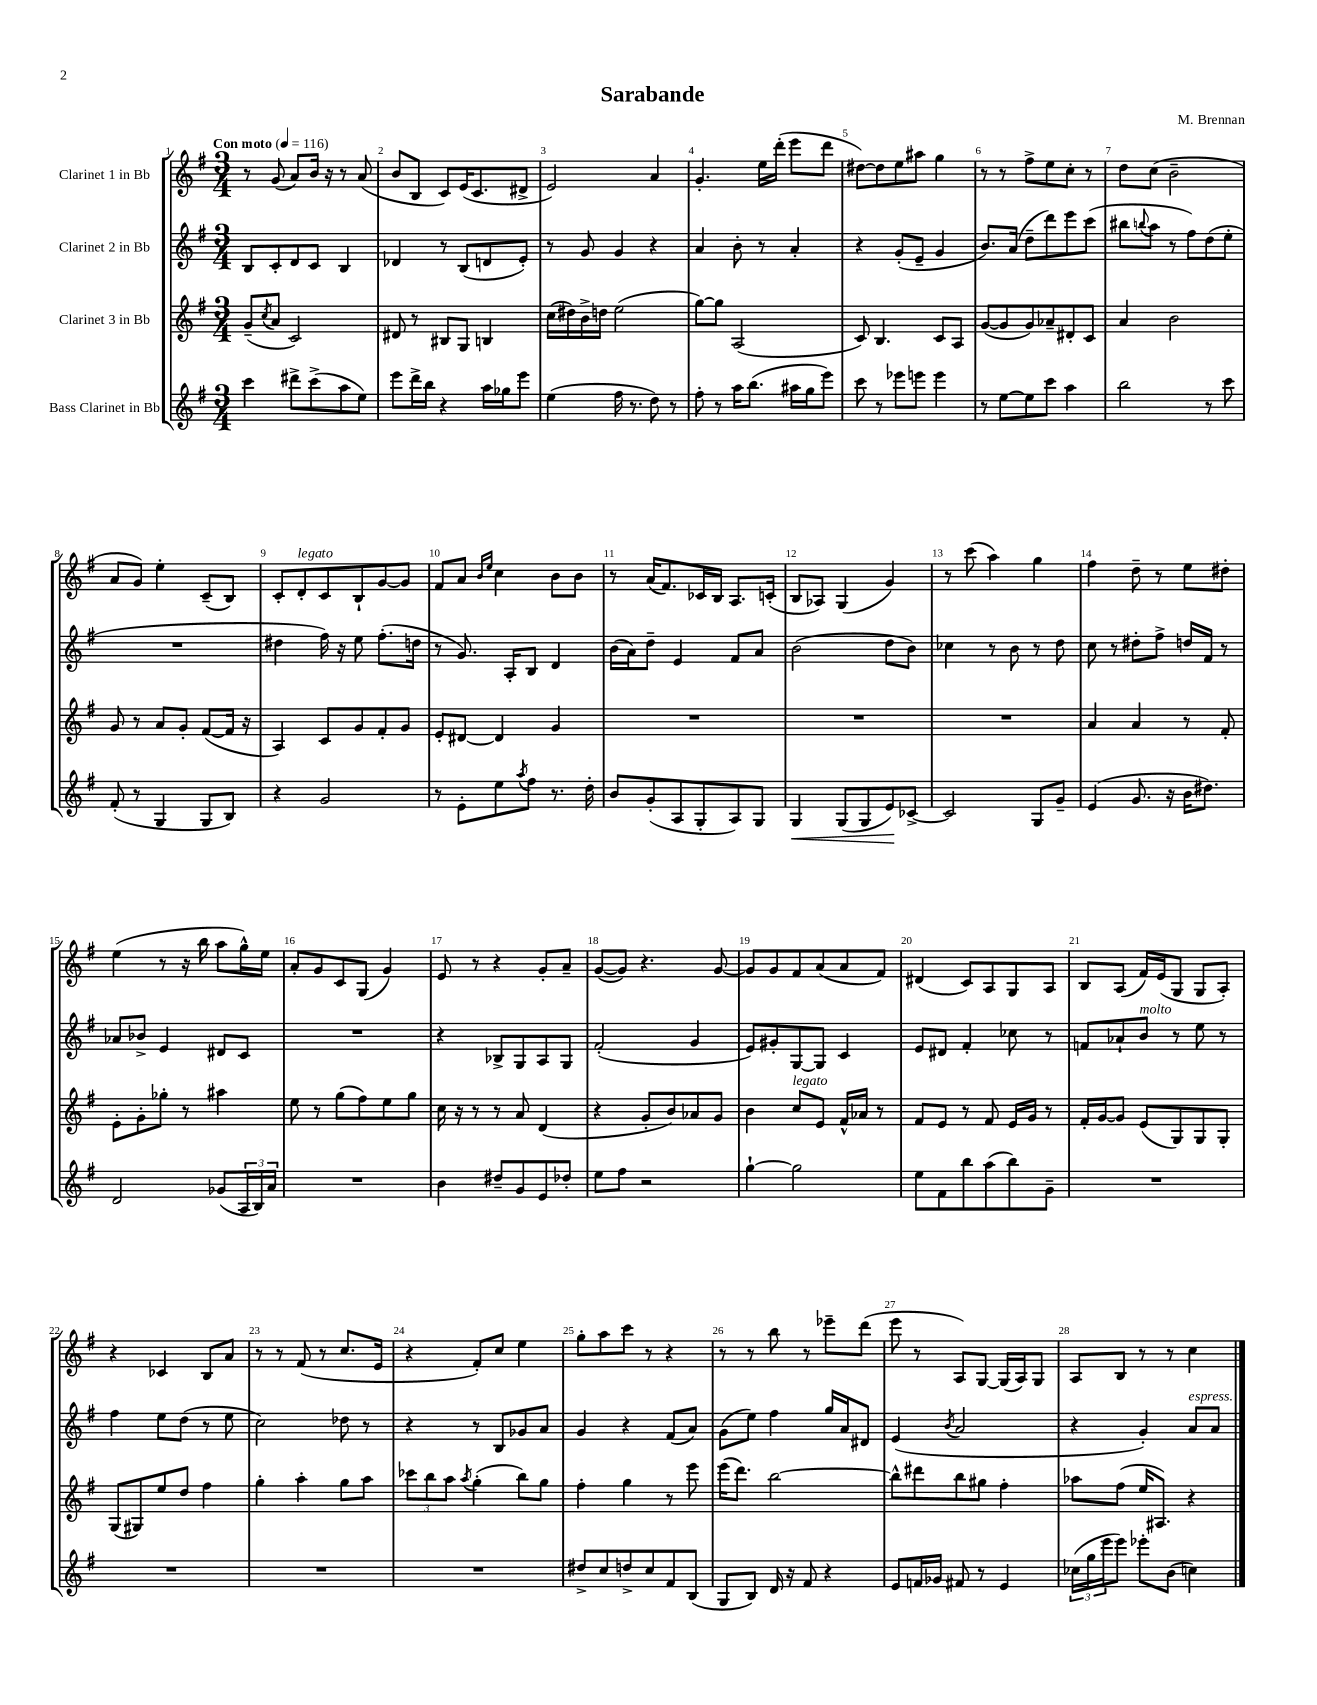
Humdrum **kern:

**kern	**kern	**kern	**kern
*staff4	*staff3	*staff2	*staff1
*clefG2	*clefG2	*clefG2	*clefG2
*k[f#]	*k[f#]	*k[f#]	*k[f#]
*M3/4	*M3/4	*M3/4	*M3/4
*MM116	*MM116	*MM116	*MM116
4ccc\	(8g~/L	8B/L	8r
.	8qcc/	.	.
.	8a/J	8c'/	(8g/
8ddd#^\L	2c/)	8d/	8a/L)
(8ccc^\	.	8c/J	16b/Jk
.	.	.	16r
8aa\	.	4B/	8r
8ee\J)	.	.	(8a/
=	=	=	=
8eee\L	8d#/	4d-/	8b/L
16ddd^\L	8r	.	8B/J
16bb\JJ	.	.	.
4r	8B#/L	8r	8c/L)
.	8G/J	(8B/L	(16e/K
.	.	.	8.c/
16aa\LL	4B/	8d/	.
16gg-\J	.	.	.
8eee\J	.	8e'/J)	8d#^/J
=	=	=	=
(4ee\	(16cc\LL	8r	2e/)
.	16dd#\)	.	.
.	16b^\	8g/	.
.	16dd\JJ	.	.
16ff#\	(2ee\	4g/	.
8.r	.	.	.
8dd\)	.	4r	4a/
8r	.	.	.
=	=	=	=
8ff#'\	[8gg\L)	4a/	4.g'/
8r	8gg\]J	.	.
16aa\LK	(2A/	8b'\	.
(8.bb\J	.	.	.
.	.	8r	16ee\LL
.	.	.	(16ddd'\JJ
16aa#\LL	.	4a'/	8eee\L
16gg\J	.	.	.
8eee\J)	.	.	8ddd\J
=	=	=	=
8ccc\	8c/)	4r	[8dd#\L)
8r	4.B/	.	8dd#\]
8eee-\L	.	(8g'/L	8ee\
8eee\J	.	8e~/J	8aa#\J
4eee\	8c/L	4g/	4gg\
.	8A/J	.	.
=	=	=	=
8r	([8g/L	8.b/L)	8r
[8ee\L	8g/]	.	8r
.	.	(16a/Jk	.
8ee\]	8g/)	8dd~\L	8ff#^\L
8ccc\J	8a-~/	8ddd\)	8ee\
4aa\	8d#'/	8eee\	8cc'\J
.	8c/J	(8ccc\J	8r
=	=	=	=
2bb\	4a/	8bb#\L	8dd\L
.	.	8qqbb/	.
.	.	8aa\J	(8cc\J
.	2b\	8r	2b~\
.	.	8ff#\L)	.
8r	.	(8dd\	.
8ccc\	.	8ee'\J	.
=	=	=	=
(8f#'/	8g/	2.r	8a/L
8r	8r	.	8g/J)
4G/	8a/L	.	4ee'\
.	8g'/J	.	.
8G/L	([8f#/L	.	(8c~/L
8B/J)	16f#/]Jk	.	8B/J)
.	16r	.	.
=	=	=	=
4r	4A/)	4dd#\	8c'/L
.	.	.	8d'/
2g/	8c/L	16ff#\)	8c/
.	.	16r	.
.	8g/	8ee\	8B`/
.	8f#'/	(8.ff#'\L	[8g/
.	8g/J	.	8g/]J
.	.	16dd\Jk	.
=	=	=	=
8r	8e'/L	8r	8f#/L
8e'\L	[8d#/J	8.g/)	8a/J
.	.	.	16qqb/LL
.	.	.	16qqee/JJ
8ee\	4d#/]	.	4cc\
.	.	16A'/LK	.
8qaa/	.	.	.
8ff#\J	.	8B/J	.
8.r	4g/	4d/	8b\L
.	.	.	8b\J
16dd'\	.	.	.
=	=	=	=
8b/L	2.r	(16b\LL	8r
.	.	16a\J)	.
(8g'/	.	8dd~\J	(16a/LK
.	.	.	8.f#/)
8A/	.	4e/	.
8G'/	.	.	16c-/L
.	.	.	16B/JJ
8A/)	.	8f#/L	8.A/L
8G/J	.	8a/J	.
.	.	.	(16c'/Jk
=	=	=	=
4G/	2.r	(2b\	8B/L
.	.	.	8A-/J)
(8G/L	.	.	(4G/
8G/	.	.	.
8e/)	.	8dd\L	4g/)
[8c-^/J	.	8b\J)	.
=	=	=	=
2c-/]	2.r	4cc-\	8r
.	.	.	(8ccc\
.	.	8r	4aa\)
.	.	8b\	.
8G/L	.	8r	4gg\
8g~/J	.	8dd\	.
=	=	=	=
(4e/	4a/	8cc\	4ff#\
.	.	8r	.
8.g/	4a/	8dd#'\L	8dd~\
.	.	8ff#^\J	8r
16r	.	.	.
16b\LK	8r	16dd/LL	8ee\L
8.dd#\J)	.	16f#/JJ	.
.	8f#'/	8r	8dd#'\J
=	=	=	=
2d/	8e'\L	8a-/L	(4ee\
.	8g'\	8b-^/J	.
.	8gg-'\J	4e/	8r
.	8r	.	16r
.	.	.	16bb\
(8g-/L	4aa#\	8d#/L	8aa\L
24A/L	.	8c/J	16gg^^\L)
24B/)	.	.	.
.	.	.	16ee\JJ
24a/JJ	.	.	.
=	=	=	=
2.r	8ee\	2.r	8a'/L
.	8r	.	8g/
.	(8gg\L	.	8c/
.	8ff#\)	.	(8G/J
.	8ee\	.	4g/)
.	8gg\J	.	.
=	=	=	=
4b\	16cc\	4r	8e/
.	16r	.	.
.	8r	.	8r
8dd#~/L	8r	8B-^/L	4r
8g/	8a/	8G/	.
8e/	(4d/	8A/	8g'/L
8dd-'/J	.	8G/J	8a~/J
=	=	=	=
8ee\L	4r	(2f#'/	([8g/L
8ff#\J	.	.	8g/]J)
2r	8g'/L	.	4.r
.	8b/)	.	.
.	8a-/	4g/	.
.	8g/J	.	[8g/
=	=	=	=
[4gg`\	4b\	8e/L)	8g/]L
.	.	8g#'/	8g/
2gg\]	8cc/L	[8G/	8f#/
.	8e/J	8G/]J	(8a/
.	16f#^^/LL	4c/	8a/
.	16a-/JJ	.	.
.	8r	.	8f#/J)
=	=	=	=
8ee\L	8f#/L	8e/L	(4d#/
8f#\	8e/J	8d#/J	.
8bb\	8r	4f#'/	8c/L)
(8aa\	8f#/	.	8A/
8bb\)	16e/LL	8cc-\	8G/
.	16g/JJ	.	.
8g~\J	8r	8r	8A/J
=	=	=	=
2.r	16f#'/LL	8f/L	8B/L
.	[16g/J	.	.
.	8g/]J	8a-`/	(8A/J
.	(8e/L	8b/J	16f#/LL)
.	.	.	(16e/J
.	8G/)	8r	8G/J
.	8G/	8ee\	8G/L
.	8G'/J	8r	8A'/J)
=	=	=	=
2.r	(8G/L	4ff#\	4r
.	8G#/)	.	.
.	8ee/	8ee\L	4c-/
.	8dd/J	(8dd\J	.
.	4ff#\	8r	8B/L
.	.	8ee\	8a/J
=	=	=	=
2.r	4gg'\	2cc\)	8r
.	.	.	8r
.	4aa'\	.	(8f#/
.	.	.	8r
.	8gg\L	8dd-\	8.cc/L
.	8aa\J	8r	.
.	.	.	16e/Jk
=	=	=	=
2.r	12ccc-\L	4r	4r
.	12bb\	.	.
.	12aa\J	.	.
.	8qaa/	.	.
.	(4gg'\	8r	8f#'/L)
.	.	8B/L	8cc/J
.	8bb\L)	8g-/	4ee\
.	8gg\J	8a/J	.
=	=	=	=
8dd#^/L	4ff#'\	4g/	8gg'\L
8cc/	.	.	8aa\
8dd^/	4gg\	4r	8ccc\J
8cc/	.	.	8r
8f#/	8r	(8f#/L	4r
(8B/J	8eee\	8a/J)	.
=	=	=	=
8G/L	(16eee\LK	(8g\L	8r
.	8.ddd\J)	.	.
8B/J)	.	8ee\J)	8r
16d/	[2bb\	4ff#\	8bb\
16r	.	.	.
8f#/	.	.	8r
4r	.	16gg/LL	8eee-~\L
.	.	16a/J	.
.	.	8d#/J	(8ddd\J
=	=	=	=
8e/L	8bb^^\]L	(4e/	8eee\
16f/L	8ddd#\	.	8r
16g-/JJ	.	.	.
.	.	8qb/	.
8f#/	8bb\	2a/	8A/L)
8r	8gg#\J	.	[8G/J
4e/	4ff#'\	.	(16G/]LL
.	.	.	16A/J)
.	.	.	8G/J
=	=	=	=
(24cc-\LL	8aa-\L	4r	8A/L
24gg\	.	.	.
24eee\J	.	.	.
8eee\J)	(8ff#\J	.	8B/J
8eee-'\L	16ee/LK	4g'/)	8r
.	8.A#/J)	.	.
(8b\J	.	.	8r
4cc\)	4r	8a/L	4cc\
.	.	8a/J	.
==	==	==	==
*-	*-	*-	*-
